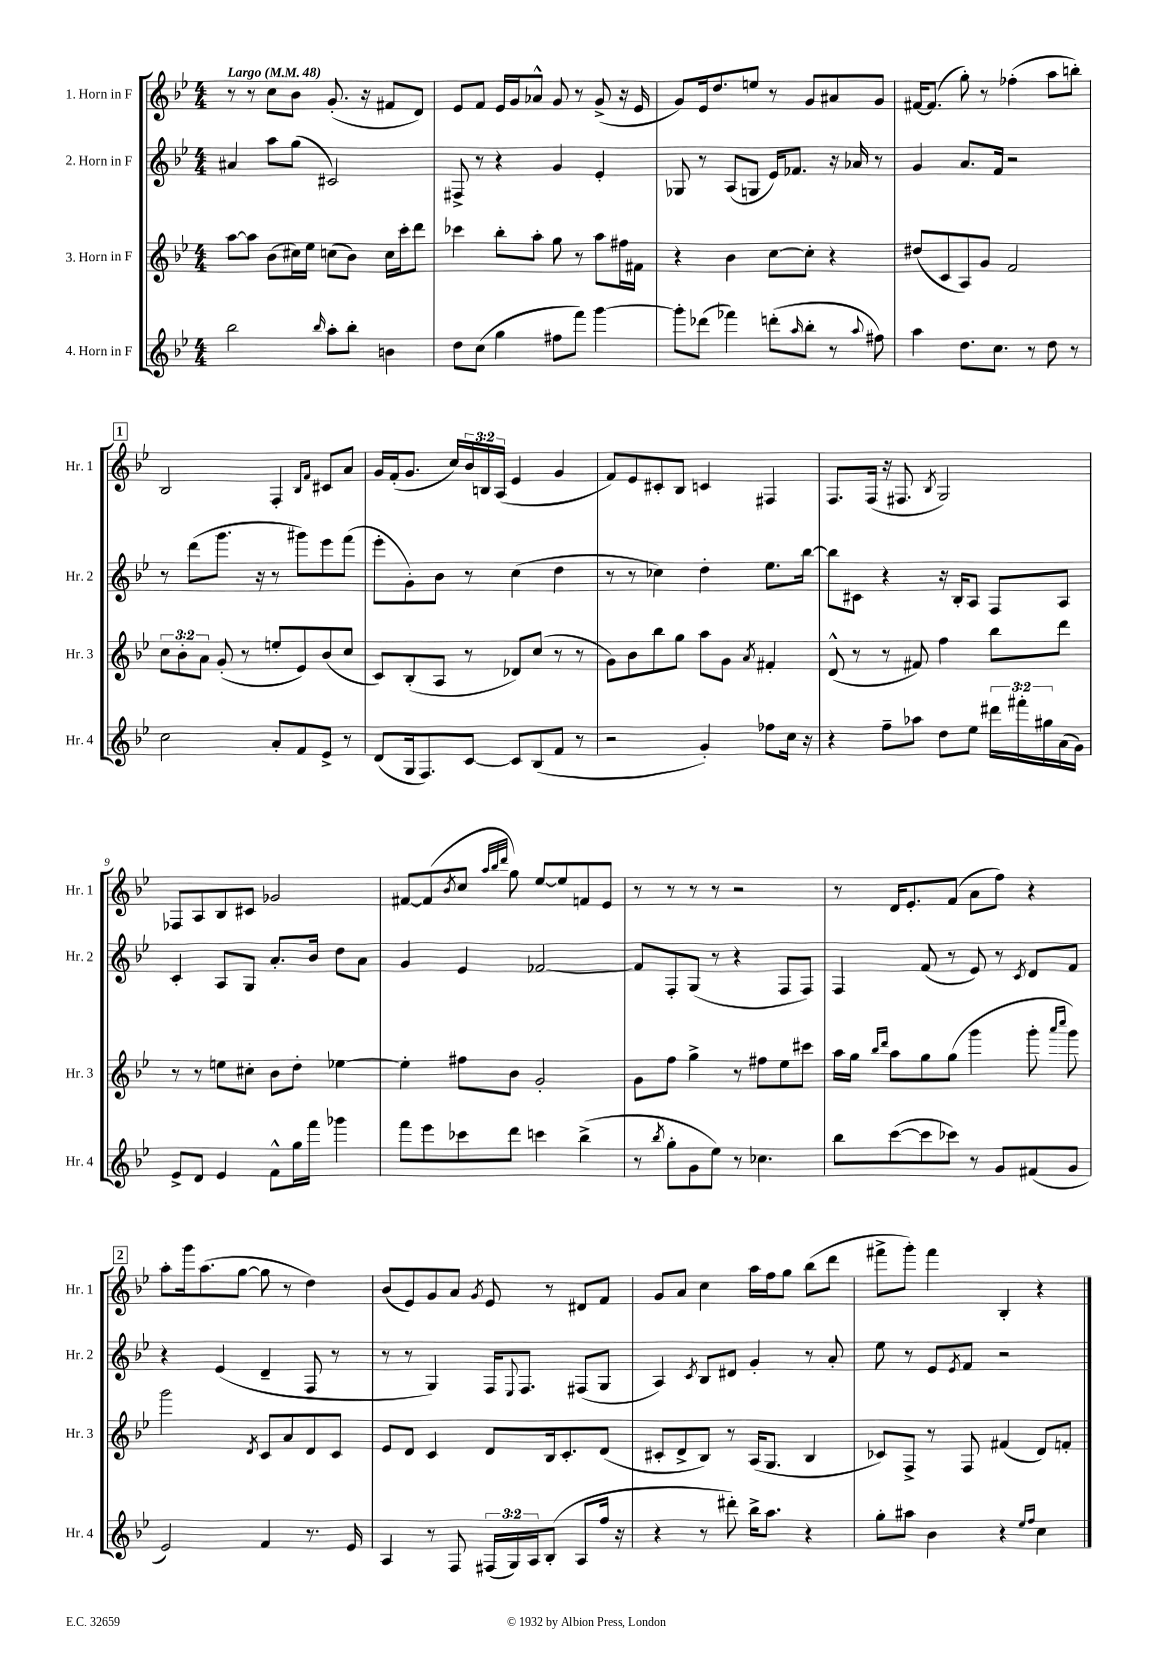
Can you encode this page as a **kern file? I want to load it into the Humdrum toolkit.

**kern	**kern	**kern	**kern
*staff4	*staff3	*staff2	*staff1
*clefG2	*clefG2	*clefG2	*clefG2
*k[b-e-]	*k[b-e-]	*k[b-e-]	*k[b-e-]
*M4/4	*M4/4	*M4/4	*M4/4
*MM48	*MM48	*MM48	*MM48
2bb-\	[8aa\L	4a#/	8r
.	8aa\]J	.	8r
.	(8b-\L	8aa\L	8cc\L
.	16cc#\L)	(8gg\J	8b-\J
.	16ee-\JJ	.	.
16qqbb-/	.	.	.
8aa'\L	(8cc\L	2c#/)	(8.g'/
8bb-'\J	8b-\J)	.	.
.	.	.	16r
4b\	16cc\LL	.	8f#/L
.	16ccc'\J	.	.
.	8ddd\J	.	8d/J)
=	=	=	=
8dd\L	4ccc-\	8F#^/	8e-/L
(8cc\J	.	8r	8f/J
4gg\	8bb-'\L	4r	16e-/LL
.	.	.	16g/J
.	8aa'\J	.	8a-^^/J
8ff#\L	8gg\	4g/	8g/
8fff\J)	8r	.	8r
[4ggg\	8aa\L	4e-'/	(8g^/
.	16ff#\L	.	16r
.	16f#\JJ	.	16e-/
=	=	=	=
8ggg'\]L	4r	8G-/	8g/L)
(8ddd-\J	.	8r	16e-/k
.	.	.	8.dd/
4fff-\)	4b-\	(8A/L	.
.	.	8G/J	8ee/J
(8ddd'\L	[8cc\L	16e-/LK)	8r
.	.	8.f-/J	.
16qqaa/	.	.	.
8bb-'\J	8cc'\]J	.	8g/L
8r	4r	16r	8a#/
.	.	16a-/	.
8qqaa/	.	.	.
8ff#\)	.	8r	8g/J
=	=	=	=
4aa\	(8dd#/L	4g/	[16f#/LK
.	.	.	(8.f#/]J
.	8c/	.	.
8.dd\L	8A/)	8.a/L	8gg'\)
.	8g/J	.	8r
8.cc\J	.	16f/Jk	.
.	2f/	2r	(4ff-'\
8r	.	.	.
8dd\	.	.	8aa\L
8r	.	.	8bb'\J)
=	=	=	=
2cc\	12cc\L	8r	2B-/
.	12b-'\	.	.
.	.	(8ddd\L	.
.	12a\J	.	.
.	(8g'/	8.ggg\J	.
.	8r	.	.
.	.	16r	.
8a'/L	8ee'/L	8r	4F'/
8f/	8e-/)	8ggg#\L)	.
.	.	.	16qqB-/LL
.	.	.	16qqf/JJ
8e-^/J	(8b-/	8eee-\	8c#/L
8r	8cc/J	(8fff\J	8a/J
=	=	=	=
(8d/L	8c/L)	8eee-'\L	16g/LL
.	.	.	(16f'/J
16G/k	(8B-'/	8g'\)	8.g/J
8.F/)	.	.	.
.	8A/J	8b-\J	.
.	.	.	16cc/LL)
[8c/J	8r	8r	24b-/
.	.	.	24B/
.	.	.	(24A/JJ
8c/]L	8d-/L)	(4cc\	4e-/
(8B-/	(8cc/J	.	.
8f/J	8r	4dd\	4g/
8r	8r	.	.
=	=	=	=
2r	8g\L)	8r	8f/L)
.	8b-\	8r	8e-/
.	8bb-\	4cc-\)	8c#'/
.	8gg\J	.	8B-/J
4g'/)	8aa\L	4dd'\	4c/
.	8g\J	.	.
.	8qa/	.	.
8ff-\L	4f#'/	8.ee-\L	4F#/
16cc\Jk	.	.	.
16r	.	[16bb-\Jk	.
=	=	=	=
4r	(8d^^/	8bb-\]L	8.F/L
.	8r	8c#\J	.
.	.	.	(16F/Jk
8ff~\L	8r	4r	16r
.	.	.	8.F#/
8aa-\J	8f#/)	.	.
.	.	.	8qB-/
8dd\L	4ff\	16r	2G/)
.	.	16B-'/LK	.
8ee-\J	.	8A/J	.
24ddd#\LL	8bb-\L	8F/L	.
24fff#'\	.	.	.
24gg#\	.	.	.
(16a\	8ddd\J	8A/J	.
16g\JJ)	.	.	.
=	=	=	=
8e-^/L	8r	4c'/	8F-/L
8d/J	8r	.	8A/
4e-/	8ee\L	8A/L	8B-/
.	8cc#'\J	8G/J	8c#/J
8f^^\L	8b-\L	8.a'/L	2g-/
16gg\L	8dd'\J	.	.
16fff\JJ	.	16b-/Jk	.
4ggg-\	[4ee-\	8dd\L	.
.	.	8a\J	.
=	=	=	=
8fff\L	4ee-'\]	4g/	[8f#/L
8eee-\	.	.	(8f#/]
.	.	.	8qb-/
8ccc-\	8ff#\L	4e-/	8cc/J
.	.	.	32qqaa/LLL
.	.	.	32qqbb-/
.	.	.	32qqddd/JJJ
8ddd\J	8b-\J	.	8gg\)
4ccc\	2g'/	[2f-/	[8ee-/L
.	.	.	8ee-/]
(4bb-^\	.	.	8f/
.	.	.	8e-/J
=	=	=	=
8r	8g\L	8f-/]L	8r
8qbb-/	.	.	.
8gg'\L	8ff\J	8F'/	8r
8g\	4gg^\	(8G/J	8r
8ee-\J)	.	8r	8r
8r	8r	4r	2r
4.cc-\	8ff#\L	.	.
.	8ee-\	8F/L	.
.	8ccc#\J	8F/J)	.
=	=	=	=
8bb-\L	16aa\LL	4F/	8r
.	16gg\JJ	.	.
.	16qqbb-/LL	.	.
.	16qqddd/JJ	.	.
([8ccc\	8aa\L	.	16d/LK
.	.	.	8.e-'/
8ccc\]	8gg\	(8f/	.
8ccc-\J)	(8gg\J	8r	(8f/J
8r	4ggg\	8e-/)	8a\L
8g/L	.	8r	8ff\J)
.	.	8qc/	.
(8f#/	8ggg'\	8d/L	4r
.	16qqaaa/LL	.	.
.	16qqcccc/JJ	.	.
8g/J	8ggg\)	8f/J	.
=	=	=	=
2e-/)	2ggg\	4r	8aa'\L
.	.	.	16ggg\k
.	.	.	(8.aa\
.	.	(4e-/	.
.	.	.	[8gg\J
.	8qd/	.	.
4f/	8c/L	4d~/	8gg\]
.	8a/	.	8r
8.r	8d/	8F/	4dd\)
.	8c/J	8r	.
16e-/	.	.	.
=	=	=	=
4A/	8e-/L	8r	(8b-/L
.	8d/J	8r	8e-/)
8r	4c/	4G/)	8g/
8F/	.	.	8a/J
.	.	.	8qg/
(24F#/LL	8d/L	16F/LK	8e-/
24G/)	.	.	.
.	.	8qqE-/	.
.	.	8.F/J	.
24A/J	.	.	.
(8B-'/J	16B-/k	.	8r
.	8.c'/	.	.
8A/L	.	(8F#/L	8d#/L
16ff/Jk	(8d/J	8G/J	8f/J
16r	.	.	.
=	=	=	=
4r	8c#'/L	4A/)	8g/L
.	8d^/	.	8a/J
.	.	8qc/	.
8r	8B-/J)	8B-/L	4cc\
8ddd#'\)	8r	8d#/J	.
16bb-^\LK	(16A/LK	4g'/	16aa\LL
8.aa\J	8.G/J	.	16ff\J
.	.	.	8gg\J
4r	4B-/	8r	(8bb-\L
.	.	8a'/	8ddd\J
=	=	=	=
8gg'\L	8c-/L)	8ee-\	8fff#^\L
8aa#\J	8F^/J	8r	8ggg'\J)
4b-\	8r	8e-/L	4fff#\
.	.	8qe-/	.
.	8F/	8f/J	.
4r	(4f#/	2r	4B-'/
16qqee-/LL	.	.	.
16qqff/JJ	.	.	.
4cc\	8d/L)	.	4r
.	8f'/J	.	.
==	==	==	==
*-	*-	*-	*-
